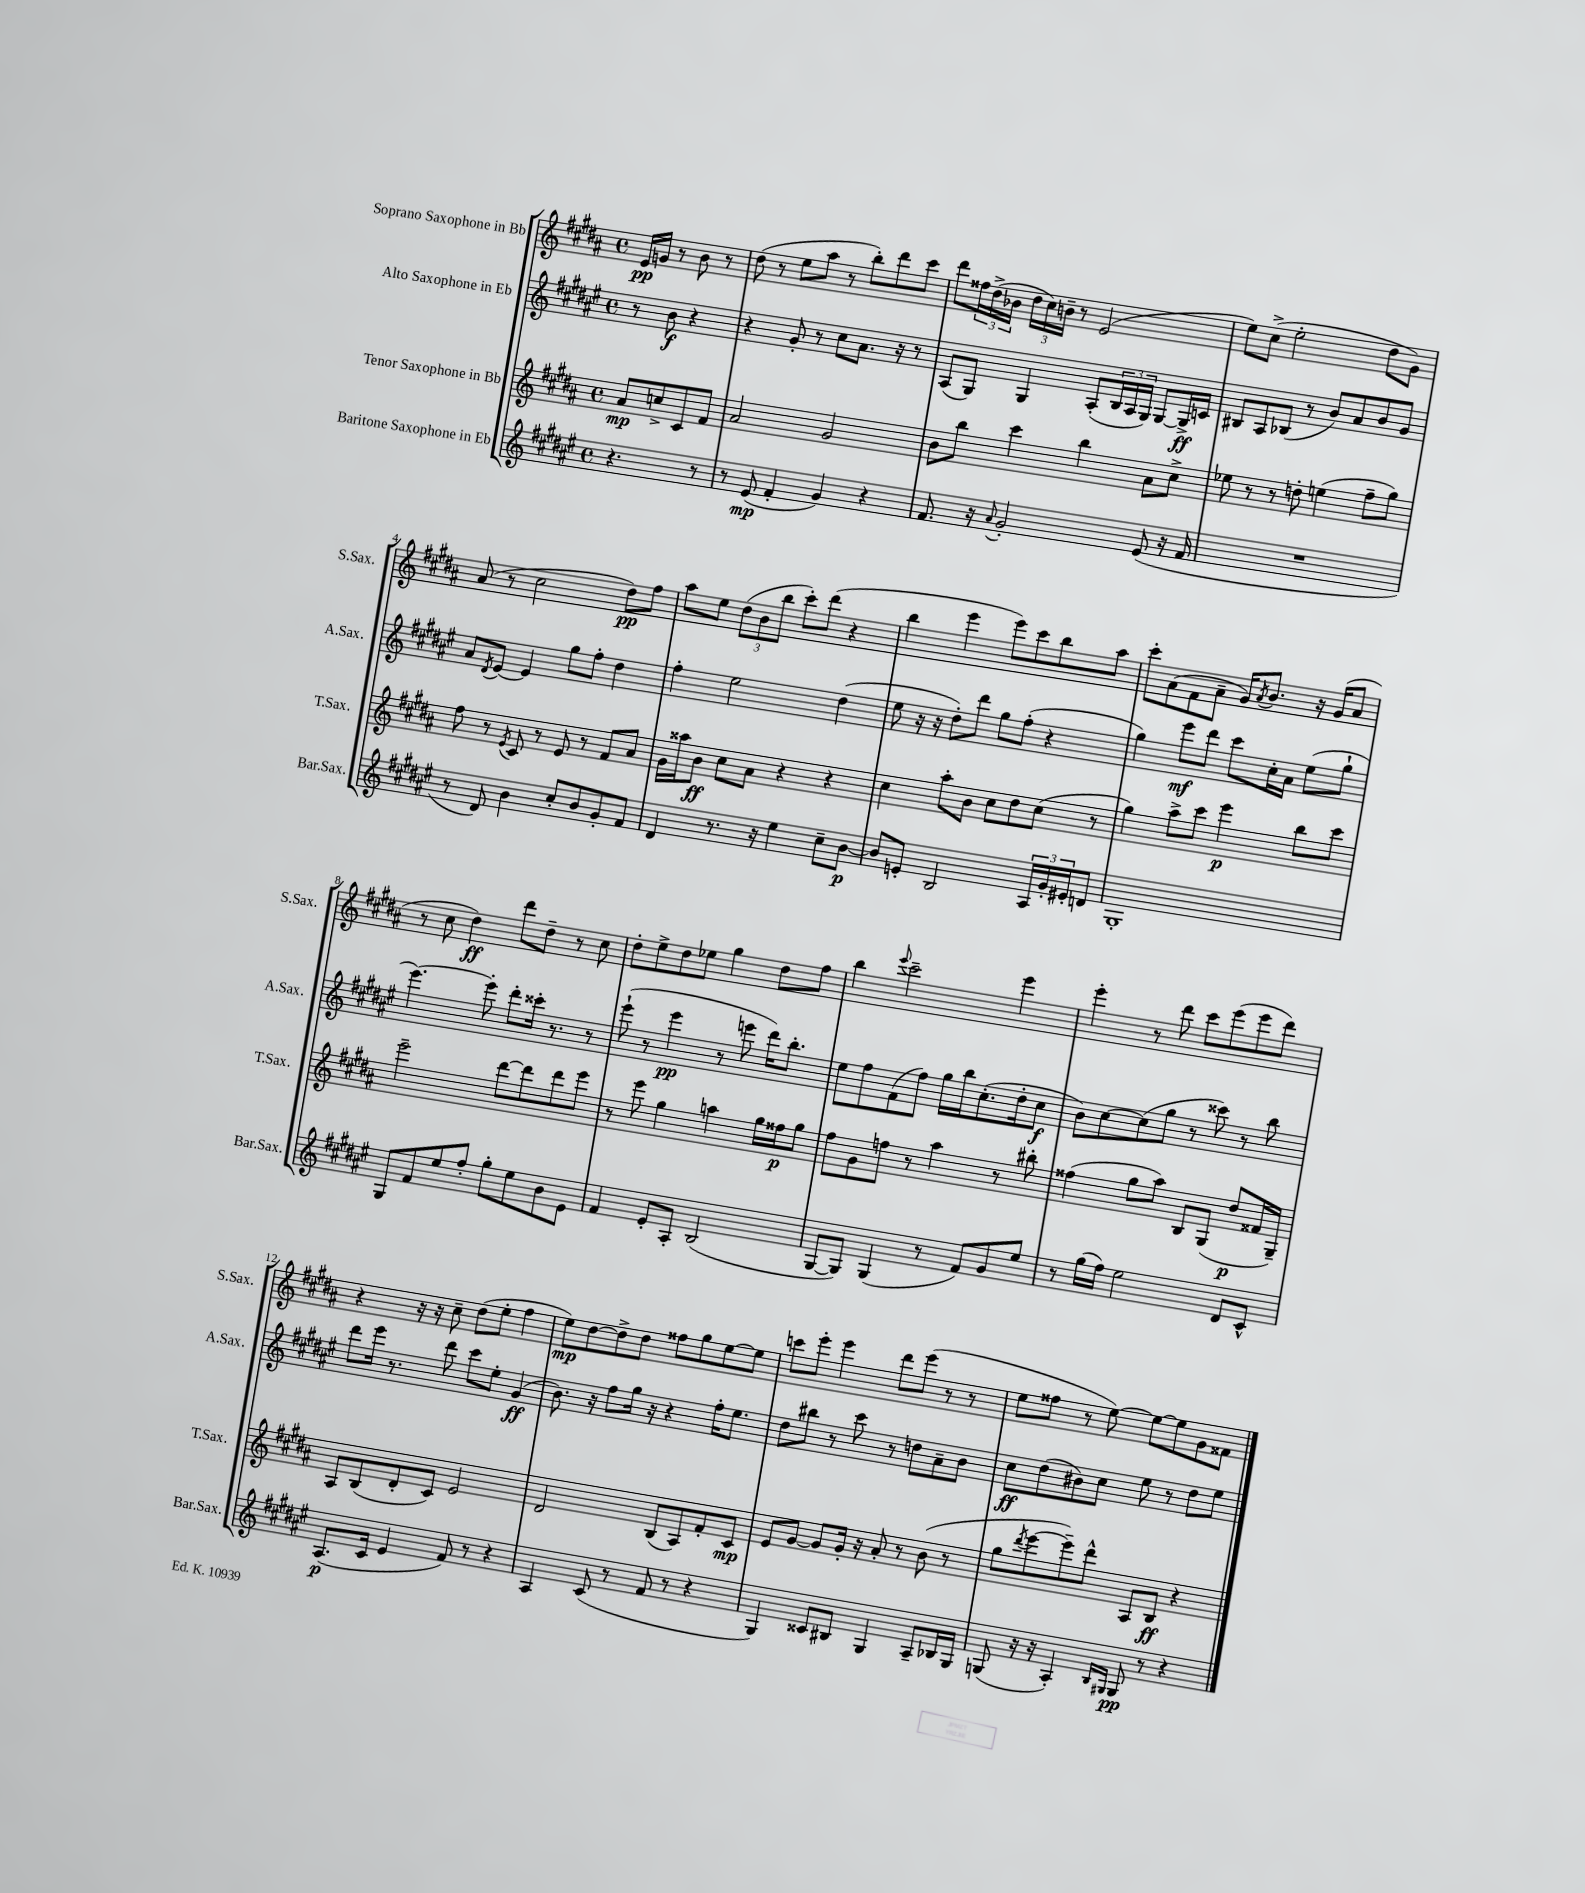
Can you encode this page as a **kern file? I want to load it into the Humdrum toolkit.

**kern	**kern	**kern	**kern
*staff4	*staff3	*staff2	*staff1
*clefG2	*clefG2	*clefG2	*clefG2
*k[f#c#g#d#a#e#]	*k[f#c#g#d#a#]	*k[f#c#g#d#a#e#]	*k[f#c#g#d#a#]
*M4/4	*M4/4	*M4/4	*M4/4
*met(c)	*met(c)	*met(c)	*met(c)
4.r	8a#	8r	16e
.	.	.	16g
.	8cc^	8b	8r
.	8c#	4r	8b
8r	8f#	.	8r
=	=	=	=
8r	2a#	4r	(8dd#
(8e#	.	.	8r
4f#'	.	8g#'	8ee
.	.	8r	8aa#
4g#)	2g#	8cc#	8r
.	.	8.a#	8bb')
4r	.	.	8ddd#
.	.	16r	.
.	.	8r	8ccc#
=	=	=	=
8.f#	8b	(8A#	8ddd#
.	8bb	8G#)	24ff##
.	.	.	(24dd#^
16r	.	.	.
.	.	.	24b-
8qqa#	.	.	.
2g#'	4ccc#	4G#	24dd#
.	.	.	24cc#)
.	.	.	24b~
.	.	.	8r
.	4bb	(8A#'	(2e
.	.	24B	.
.	.	24A#	.
.	.	24G#)	.
(8e#	8a#	[8G#	.
16r	8cc#^	16G#^]	.
16f#	.	16c	.
=	=	=	=
1r	8ee-	8B#	8ee)
.	8r	8A#	(8cc#^
.	8r	(8B-	2ee'
.	8dd'	8r	.
.	(4ee	8b)	.
.	.	8a#	.
.	8ff#~	8b	8dd#
.	8gg#)	8g#	8g#)
=	=	=	=
8r	8ff#	8a#	(8a#
.	.	8qd#	.
8d#)	8r	[8e#	8r
.	8qe	.	.
4b	8c#	4e#]	2cc#
.	8r	.	.
8cc#'	8e	8gg#	.
8b	8r	8ff#'	.
8g#'	8f#	4dd#	8dd#)
8f#	8a#	.	8ff#
=	=	=	=
4d#	16g#	4ff#'	8aa#
.	16aa##	.	.
.	8b	.	8ee
8.r	8cc#	2ee#	(12dd#
.	.	.	12b
.	8a#	.	.
.	.	.	12bb
16r	.	.	.
4ee#	4r	.	8ccc#')
.	.	.	(8ddd#
8cc#~	4r	(4dd#	4r
[8b	.	.	.
=	=	=	=
8b]	4cc#	8ee#	4bb
8e'	.	16r	.
.	.	16r	.
2B	8aa#'	8dd#')	4eee
.	8b	8ddd#	.
.	8cc#	8gg#	8eee)
.	8dd#	(8ff#'	8ccc#
24A#	(8cc#	4r	8bb
24g#'	.	.	.
24e#'	.	.	.
8d	8r	.	8aa#
=	=	=	=
1G#'	4gg#)	4gg#)	8ccc#'
.	.	.	(8a#
.	8aa#^	8eee#	8f#
.	8ccc#	8ddd#	8a#~
.	4eee	8ccc#	16g#)
.	.	.	8qa#
.	.	.	8.b
.	.	16cc#'	.
.	.	16a#	.
.	8bb	(8ee#	16r
.	.	.	(16g#
.	8ccc#	8gg#`	8a#
=	=	=	=
8G#	2eee~	[4.eee#)	8r
8f#	.	.	8cc#
8ee#	.	.	4dd#)
8ff#'	.	8eee#']	.
8gg#'	[8ddd#	8ddd#'	8ddd#
8ee#	8ddd#]	16ccc##'	8dd#~
.	.	8.r	.
8b	8ddd#	.	8r
8e#	8eee	8r	8cc#
=	=	=	=
4f#	8r	(8eee#`	8dd#'
.	8eee	8r	8ee^
8e#'	4gg#	4eee#	8dd#
8A#'	.	.	8ee-
(2B	4aa	8r	4gg#
.	.	8eee	.
.	16gg#	16ddd#)	8dd#
.	16ff##	8.bb'	.
.	8gg#	.	8ff#
=	=	=	=
[8G#	8ff#	8ee#	4bb
8G#])	8g#	8ff#	.
.	.	.	8qqeee
(4G#	8ff	(8f#	2ccc#~
.	8r	8ff#)	.
8r	4aa#	16gg#	.
.	.	16bb	.
8f#)	.	(8.cc#'	.
8g#	8r	.	4eee
.	.	16dd#'	.
8ee#	8bb#'	8cc#	.
=	=	=	=
8r	(4ff##	8b)	4eee'
(16gg#	.	[8cc#	.
16ff#)	.	.	.
2ee#	8gg#	(8cc#]	8r
.	8aa#)	8gg#	8ddd#
.	8B	8r	8ccc#
.	(8G#	8ccc##)	(8eee
8d#	8dd#	8r	8eee
8c#^^	16f##	8bb	8ddd#)
.	16G#~)	.	.
=	=	=	=
(8.A#	8A#	8ddd#	4r
.	(8B	16eee#	.
16c#	.	8.r	.
4e#	8d#'	.	16r
.	.	.	16r
.	8c#)	8ddd#	8cc#~
8f#)	2e	8ccc#	(8dd#
8r	.	8ee#'	8ee'
4r	.	(4g#	4ff#
=	=	=	=
4A#	2d#	8.b)	8ee)
.	.	.	[8dd#
.	.	16r	.
(8c#	.	8ff#	8dd#^]
8r	.	16gg#	8dd#
.	.	16r	.
8f#	(8B	4r	8ff##
8r	8A#)	.	8gg#
4r	8f#'	16ff#'	[8ee
.	.	8.ee#	.
.	8c#	.	8ee]
=	=	=	=
4G#)	8e	8dd#	8ccc
.	[8g#	8bb#	8eee'
8c##	8g#]	8r	4eee
8B#	16g#'	8ccc#	.
.	16r	.	.
4G#	8a#'	8r	8ddd#
.	8r	8dd	(8eee
8A#~	(8b	8a#~	8r
16B-	8r	8b	8r
16G#	.	.	.
=	=	=	=
(8G	8gg#	8cc#	8ee
.	8qddd#	.	.
16r	[8eee	(8dd#	8ff##
16r	.	.	.
4A#')	8eee~])	8b#)	8r
.	8ddd#^^	8cc#	[8ee)
16qqB	.	.	.
16qqG#	.	.	.
8G#	8A#	8ee#	8ee_
8r	8B	8r	8ee]
4r	4r	8dd#	8g#
.	.	8ee#	8f##
==	==	==	==
*-	*-	*-	*-
